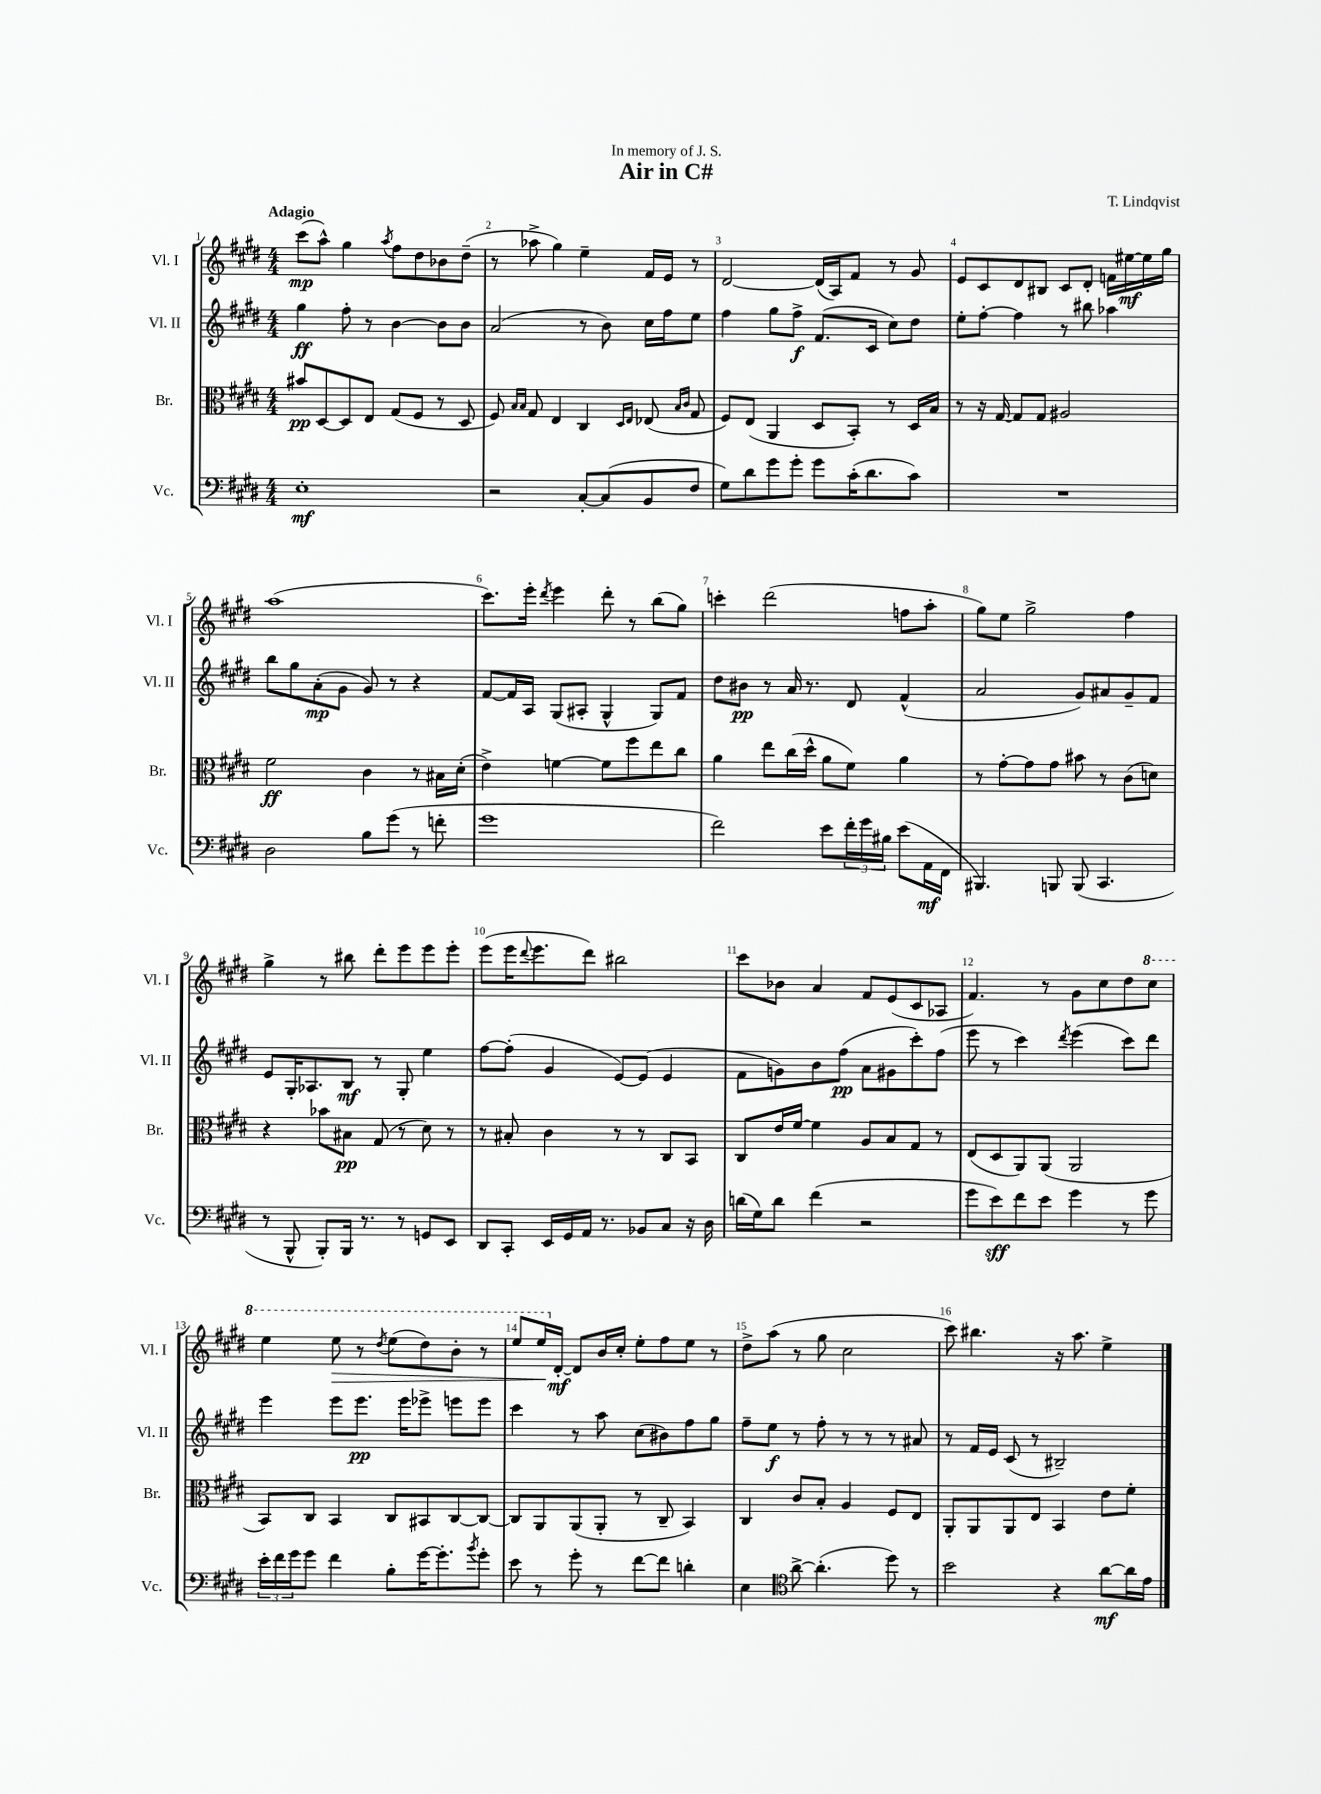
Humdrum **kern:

**kern	**dynam	**kern	**dynam	**kern	**dynam	**kern	**dynam
*part4	*part4	*part3	*part3	*part2	*part2	*part1	*part1
*staff4	*staff4	*staff3	*staff3	*staff2	*staff2	*staff1	*staff1
*I"Vc.	*	*I"Br.	*	*I"Vl. II	*	*I"Vl. I	*
*I'Vc.	*	*I'Br.	*	*I'Vl. II	*	*I'Vl. I	*
*clefF4	*	*clefC3	*	*clefG2	*	*clefG2	*
*k[f#c#g#d#]	*	*k[f#c#g#d#]	*	*k[f#c#g#d#]	*	*k[f#c#g#d#]	*
*M4/4	*	*M4/4	*	*M4/4	*	*M4/4	*
=1	=1	=1	=1	=1	=1	=1	=1
!	!	!	!	!	!	!LO:TX:a:B:t=Adagio	!
1E'	mf	8b#X/L	pp	4gg#\	ff	(8ccc#\L	mp
.	.	[8D#/	.	.	.	8aa^^\J)	.
.	.	8D#/]	.	8ff#'\	.	4gg#\	.
.	.	8E/J	.	8r	.	.	.
.	.	.	.	.	.	8qaa/	.
.	.	(8G#/L	.	[4b\	.	8ff#\L	.
.	.	8F#/J	.	.	.	8dd#\	.
.	.	8r	.	8b\L]	.	8b-X\	.
.	.	8D#/	.	8b\J	.	(8dd#~\J	.
=2	=2	=2	=2	=2	=2	=2	=2
2r	.	8F#/)	.	(2a/	.	8r	.
.	.	16qqB/LL	.	.	.	.	.
.	.	16qqB/JJ	.	.	.	.	.
.	.	8G#/	.	.	.	8aa-X^\	.
.	.	4E/	.	.	.	4gg#\)	.
[8C#'/L	.	4C#/	.	8r	.	4ee~\	.
(8C#/]	.	.	.	8b\)	.	.	.
.	.	16qqD#/LL	.	.	.	.	.
.	.	16qqE/JJ	.	.	.	.	.
8BB/	.	(8E-X/	.	16cc#\LL	.	16f#/LL	.
.	.	.	.	16ff#\J	.	16e/JJ	.
.	.	16qqB/LL	.	.	.	.	.
.	.	16qqc#/JJ	.	.	.	.	.
8F#/J	.	8G#/	.	8ee\J	.	8r	.
=3	=3	=3	=3	=3	=3	=3	=3
8G#\L)	.	8F#/L)	.	4ff#\	.	[2d#/	.
8d#\	.	(8E/J	.	.	.	.	.
8g#\	.	4AA/	.	8gg#\L	.	.	.
8g#'\J	.	.	.	8ff#^\J	f	.	.
8g#\L	.	8D#/L	.	(8.f#/L	.	(16d#/LL]	.
.	.	.	.	.	.	16A/J)	.
(16c#'\K	.	8BB'/J)	.	.	.	8f#/J	.
8.d#\	.	.	.	16c#/Jk	.	.	.
.	.	8r	.	8cc#\L)	.	8r	.
8c#\J)	.	16D#/LL	.	8dd#\J	.	8g#/	.
.	.	16B/JJ	.	.	.	.	.
=4	=4	=4	=4	=4	=4	=4	=4
1r	.	8r	.	8ee'\L	.	8e/L	.
.	.	16r	.	[8ff#'\J	.	8c#/	.
.	.	[16G#/	.	.	.	.	.
.	.	8G#/L]	.	4ff#\]	.	8d#/	.
.	.	8G#/J	.	.	.	8B#X/J	.
.	.	2A#X/	.	8r	.	8c#/L	.
.	.	.	.	8bb#X\	.	8d#'/J	.
.	.	.	.	4aa-X\	.	16fn\LL	.
.	.	.	.	.	.	[16ee#X\	mf
.	.	.	.	.	.	16ee#\]	.
.	.	.	.	.	.	16gg#\JJ	.
!!LO:LB:g=z
=5	=5	=5	=5	=5	=5	=5	=5
2D#\	.	2f#\	ff	8bb\L	.	(1aa	.
.	.	.	.	8gg#\	.	.	.
.	.	.	.	(8a'\	mp	.	.
.	.	.	.	8g#\J	.	.	.
8B\L	.	4c#\	.	8g#/)	.	.	.
(8g#\J	.	.	.	8r	.	.	.
8r	.	8r	.	4r	.	.	.
8fn'\	.	16B#X\LL	.	.	.	.	.
.	.	(16d#'\JJ	.	.	.	.	.
=6	=6	=6	=6	=6	=6	=6	=6
1g#	.	4e^\)	.	[8f#/L	.	8.ccc#\L)	.
.	.	.	.	16f#/L]	.	.	.
.	.	.	.	16A/JJ	.	16eee'\Jk	.
.	.	.	.	.	.	8qddd#/	.
.	.	[4fn\	.	(8G#/L	.	4eee\	.
.	.	.	.	8A#X'/J	.	.	.
.	.	8f\L]	.	4G#^^/	.	8ddd#'\	.
.	.	8ff#\	.	.	.	8r	.
.	.	8ee\	.	8G#/L)	.	(8bb\L	.
.	.	8cc#\J	.	8f#/J	.	8gg#\J)	.
=7	=7	=7	=7	=7	=7	=7	=7
2f#\)	.	4a\	.	8dd#\L	.	4cccn'\	.
.	.	.	.	8b#X\J	pp	.	.
.	.	8ee\L	.	8r	.	(2ddd#\	.
.	.	(16cc#\L	.	16a/	.	.	.
.	.	16dd#^^\JJ	.	8.r	.	.	.
8e\L	.	8a\L	.	.	.	.	.
24f#'\L	.	8f#\J)	.	8d#/	.	.	.
24g#\	.	.	.	.	.	.	.
24B#X\JJ	.	.	.	.	.	.	.
(8e\L	.	4a\	.	(4f#^^/	.	8ffn\L	.
16AA\L	mf	.	.	.	.	8aa'\J	.
16FF#\JJ	.	.	.	.	.	.	.
=8	=8	=8	=8	=8	=8	=8	=8
4.BBB#X/)	.	8r	.	2a/	.	8gg#\L)	.
.	.	[8g#'\L	.	.	.	8ee\J	.
.	.	8g#\]	.	.	.	2gg#^\	.
8BBBn/	.	8g#\J	.	.	.	.	.
(8BBB/	.	8b#X\	.	8g#/L)	.	.	.
4.CC#/	.	8r	.	8a#X/	.	.	.
.	.	(8c#\L	.	8g#~/	.	4ff#\	.
.	.	8dn\J)	.	8f#/J	.	.	.
!!LO:LB:g=z
=9	=9	=9	=9	=9	=9	=9	=9
8r	.	4r	.	8e/L	.	4gg#^\	.
8BBB^^/	.	.	.	16G#'/K	.	.	.
.	.	.	.	8.A-X/	.	.	.
8BBB'/L)	.	8b-X\L	.	.	.	8r	.
16BBB/Jk	.	8B#X\J	pp	8B/J	mf	8bb#X\	.
8.r	.	.	.	.	.	.	.
.	.	(8G#/	.	8r	.	8ddd#'\L	.
8r	.	8r	.	8G#'/	.	8eee\	.
8GGn/L	.	8d#\)	.	4ee\	.	8eee\	.
8EE/J	.	8r	.	.	.	8eee'\J	.
=10	=10	=10	=10	=10	=10	=10	=10
8DD#/L	.	8r	.	[8ff#\L	.	(8eee\L	.
8CC#'/J	.	8B#X'/	.	(8ff#'\J]	.	16eee\K	.
.	.	.	.	.	.	8qqddd#/	.
.	.	.	.	.	.	8.eee\	.
16EE/LL	.	4c#\	.	4g#/	.	.	.
16GG#/	.	.	.	.	.	.	.
16AA/JJ	.	.	.	.	.	8ddd#\J)	.
8.r	.	.	.	.	.	.	.
.	.	8r	.	[8e/L)	.	2bb#X\	.
8BB-X/L	.	8r	.	(8e/J]	.	.	.
8C#/J	.	8C#/L	.	4e/	.	.	.
16r	.	8BB/J	.	.	.	.	.
16D#\	.	.	.	.	.	.	.
=11	=11	=11	=11	=11	=11	=11	=11
(16dn\LL	.	8C#/L	.	8f#\L	.	8ccc#\L	.
16G#\J)	.	.	.	.	.	.	.
8d\J	.	16e/L	.	8gn\)	.	8b-X\J	.
.	.	[16f#/JJ	.	.	.	.	.
(4f#\	.	4f#\]	.	8b\	.	4a/	.
.	.	.	.	(8ff#\J	pp	.	.
2r	.	8A/L	.	8a\L	.	8f#/L	.
.	.	8B/	.	8g#X\	.	(8e/	.
.	.	8G#/J	.	8ccc#'\)	.	8c#/	.
.	.	8r	.	(8ff#\J	.	8A-X/J	.
=12	=12	=12	=12	=12	=12	=12	=12
8g#\L	.	(8E/L	.	8eee\	.	4.f#/)	.
8e\)	sff	8D#/	.	8r	.	.	.
8f#\	.	8AA/)	.	4ccc#\)	.	.	.
8e\J	.	(8AA/J	.	.	.	8r	.
.	.	.	.	8qddd#/	.	.	.
4g#\	.	2AA/	.	(4eee\	.	8g#\L	.
.	.	.	.	.	.	8cc#\	.
8r	.	.	.	8ccc#\L)	.	8dd#\	.
*	*	*	*	*	*	*8va	*
8g#\	.	.	.	8ddd#\J	.	8ccc#\J	.
!!LO:LB:g=z
=13	=13	=13	=13	=13	=13	=13	=13
24e'\LL	.	8BB/L)	.	4eee\	.	4eee\	.
24f#\	.	.	.	.	.	.	.
24g#\J	.	.	.	.	.	.	.
8g#\J	.	8C#/J	.	.	.	.	.
!	!	!	!	!	!	!	!LO:HP:b
4f#\	.	4BB/	.	8eee\L	.	8eee\	>
.	.	.	.	8.eee\J	pp	8r	.
.	.	.	.	.	.	8qddd#/	.
8B'\L	.	8C#/L	.	.	.	(8eee\L	.
.	.	.	.	16eee\KL	.	.	.
[16g#\K	.	8BB#X/	.	8eee-X^\J	.	8ddd#\)	.
8.g#'\]	.	.	.	.	.	.	.
.	.	[8C#/	.	8eeen\L	.	8bb'\J	.
8qb/	.	.	.	.	.	.	.
8g#'\J	.	8C#/J_	.	8eee\J	.	8r	.
=14	=14	=14	=14	=14	=14	=14	=14
8e\	.	8C#/L]	.	4ccc#\	.	8eee/L	.
8r	.	8AA/	.	.	.	16eee/L	.
*	*	*	*	*	*	*X8va	*
.	.	.	.	.	.	[16d#'/JJ	] mf
8g#'\	.	(8AA/	.	8r	.	8d#/L]	.
8r	.	8AA'/J	.	8aa\	.	16b/L	.
.	.	.	.	.	.	16cc#'/JJ	.
[8f#\L	.	8r	.	(8cc#\L	.	8ee'\L	.
8f#\J]	.	8C#~/	.	8b#X\)	.	8ff#\	.
4dn'\	.	4BB/)	.	8ff#\	.	8ee\J	.
.	.	.	.	8gg#\J	.	8r	.
=15	=15	=15	=15	=15	=15	=15	=15
4E\	.	4C#/	.	8ff#~\L	.	8dd#^\L	.
.	.	.	.	8ee\J	f	(8aa\J	.
*clefC4	*	*	*	*	*	*	*
[8a^\	.	8c#/L	.	8r	.	8r	.
(4.a'\]	.	8B'/J	.	8ff#'\	.	8gg#\	.
.	.	4A/	.	8r	.	2cc#\	.
.	.	.	.	8r	.	.	.
8dd#\)	.	8F#/L	.	8r	.	.	.
8r	.	8E/J	.	8a#X/	.	.	.
=16	=16	=16	=16	=16	=16	=16	=16
2b\	.	8AA'/L	.	8r	.	8ccc#\)	.
.	.	8AA/	.	16f#/LL	.	4.bb#X\	.
.	.	.	.	16e/JJ	.	.	.
.	.	8AA/	.	(8c#/	.	.	.
.	.	8E/J	.	8r	.	.	.
4r	.	4BB/	.	2B#X~/)	.	16r	.
.	.	.	.	.	.	8.aa\	.
[8a\L	mf	8e\L	.	.	.	4ee^\	.
16a\L]	.	8f#'\J	.	.	.	.	.
16e\JJ	.	.	.	.	.	.	.
==	==	==	==	==	==	==	==
*-	*-	*-	*-	*-	*-	*-	*-
